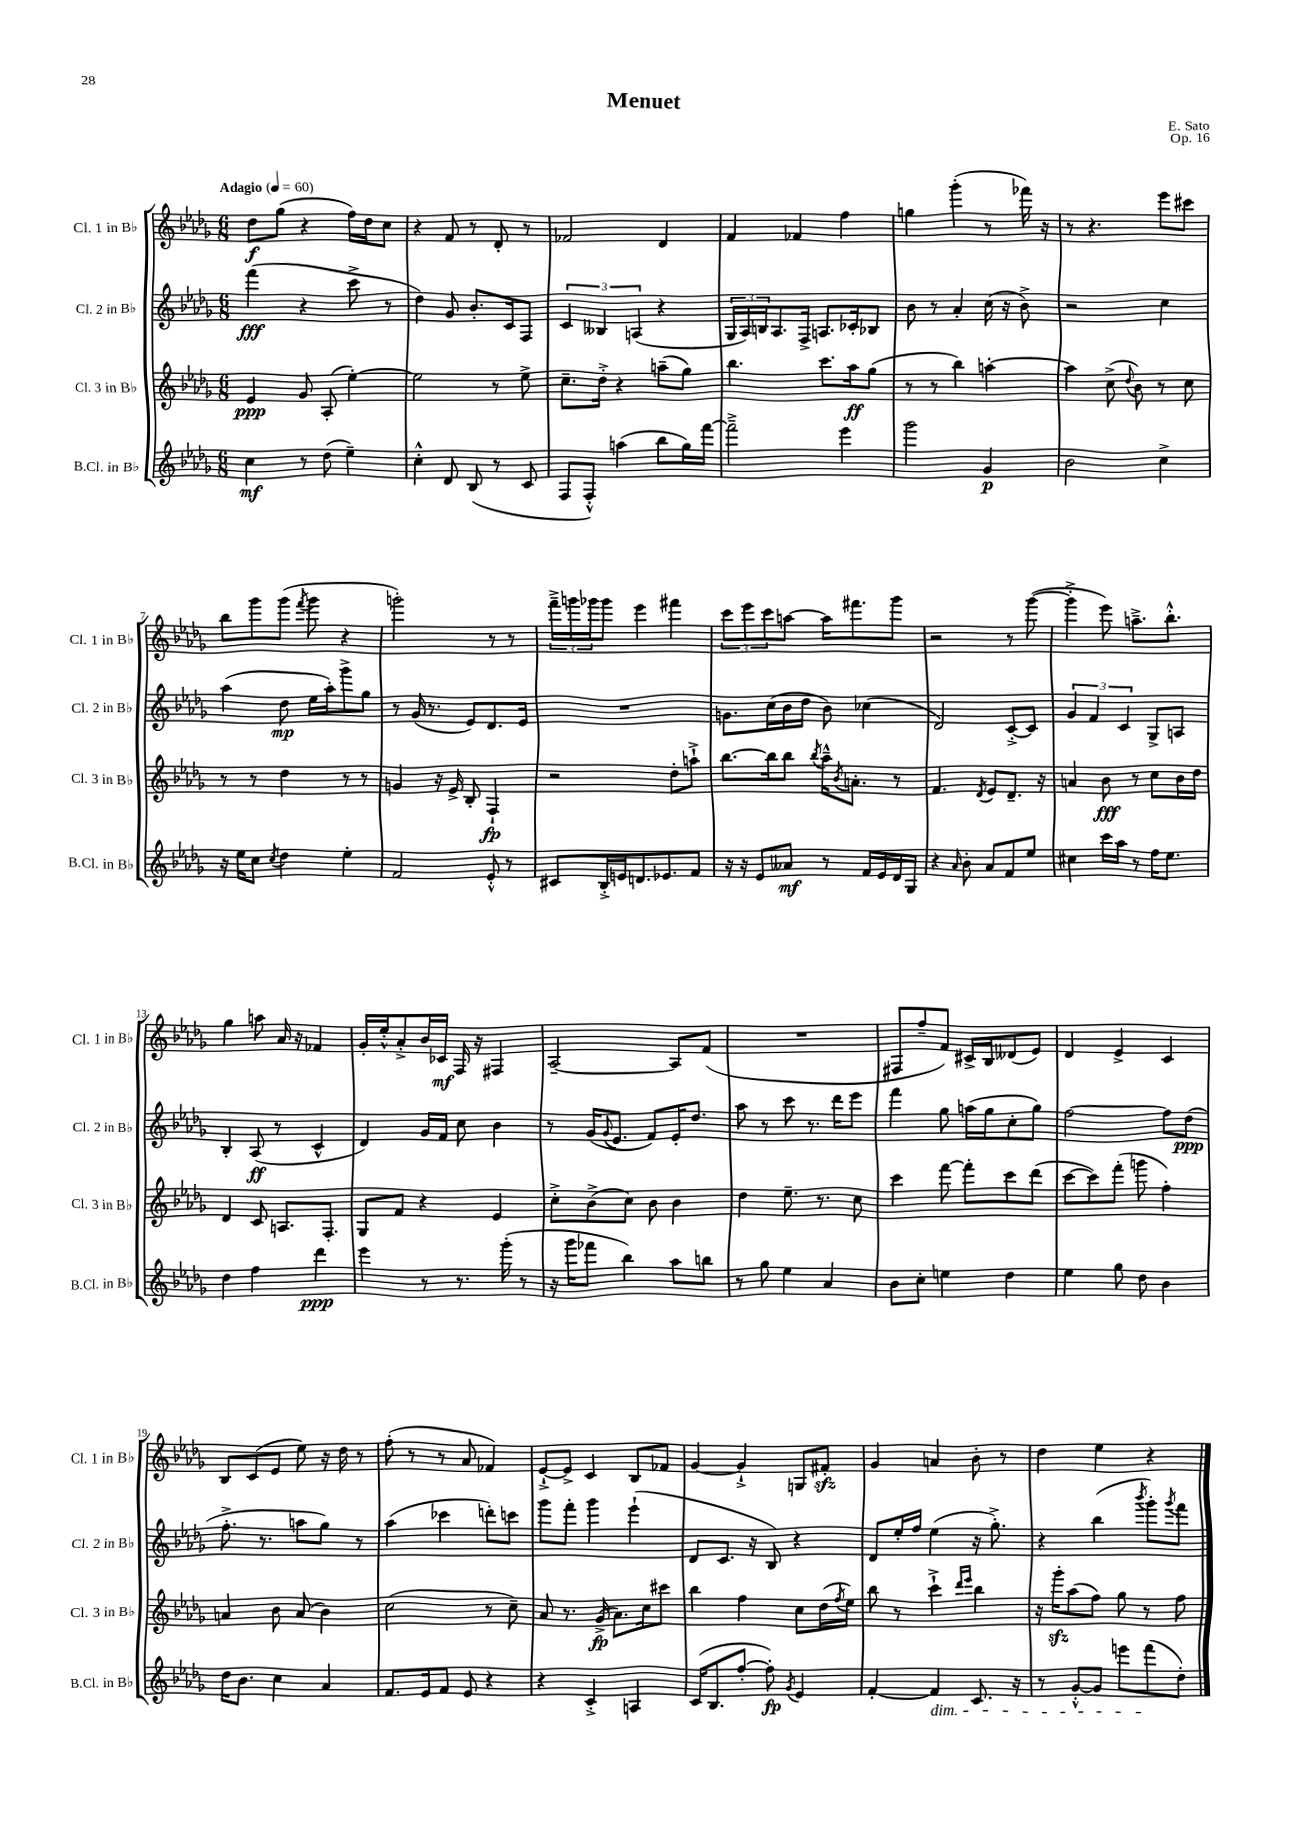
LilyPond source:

\header { title = "Menuet" composer = "E. Sato" opus = "Op. 16" }
<<
\new StaffGroup <<
\new Staff = "s0" \with { instrumentName = "Cl. 1 in Bb" shortInstrumentName = "Cl. 1 in Bb" } {
    \clef treble \key des \major \numericTimeSignature \time 6/8 \tempo "Adagio" 4 = 60
    des''8\f ges''8( r4 f''16) des''16 c''8 |
    r4 f'8 r8 des'8-. r8 |
    fes'2 des'4 |
    f'4 fes'4 f''4 |
    g''4 ges'''4-.( r8 fes'''16) r16 |
    r8 r4. ees'''8 cis'''8 |
    bes''8 ges'''8 ges'''8( \acciaccatura { f'''8 } ges'''8 r4 |
    g'''2-.) r8 r8 |
    \tuplet 3/2 { f'''16---> g'''16 ges'''16 } ges'''8 ees'''4 fis'''4 |
    \tuplet 3/2 { c'''8 ees'''8 c'''8 } a''8~ a''16 fis'''8. ges'''8 |
    r2 r8 ges'''8~( |
    ges'''4-.-> ees'''8) a''8.---> bes''8.-.-^ |
    ges''4 a''8 aes'16 r16 fes'4 |
    ges'16-. ees''16-.-^ aes'8-.-> bes'16 ces'16\mf f16 r16 fis4 |
    aes2~-- aes8 f'8( |
    R2. |
    fis8 f''8-- f'8) cis'16-> bes16 deses'8( ees'8) |
    des'4 ees'4-> c'4 |
    bes8 c'8( ees'8 ees''8) r16 des''16 r8 |
    f''8-.( r8 r8 aes'8 fes'4) |
    ees'8~-!-> ees'8-> c'4 bes8 fes'8 |
    ges'4~ ges'4-!-> g8 fis'8-.\sfz |
    ges'4 a'4 bes'8-. r8 |
    des''4 ees''4 r4 \bar "|." |
}
\new Staff = "s1" \with { instrumentName = "Cl. 2 in Bb" shortInstrumentName = "Cl. 2 in Bb" } {
    \clef treble \key des \major \numericTimeSignature \time 6/8
    f'''4\fff( r4 c'''8-> r8 |
    des''4) ges'8 bes'8.-. c'16 f8 |
    \tuplet 3/2 { c'4 beses4 a4( } r4 |
    \tuplet 3/2 { ges16 aes16) b16 } aes8. f16-> a8. ces'16-. bes8 |
    bes'8 r8 aes'4-. c''16( r16 bes'8->) |
    r2 c''4 |
    aes''4( des''8\mp ees''16 aes''16-.) ges'''8-> ges''8 |
    r8 ges'16( r8. ees'8) des'8. ees'16 |
    R2. |
    g'8. c''16( bes'16 des''16 bes'8) ces''4( |
    des'2) c'8~-.-> c'8 |
    \tuplet 3/2 { ges'4 f'4 c'4 } ges8-> a8 |
    bes4-. aes8\ff( r8 c'4-^ |
    des'4) ges'16 f'16 c''8 bes'4 |
    r8 ges'16( \appoggiatura { ges'8 } ees'8. f'8) ees'16-. des''8. |
    aes''8 r8 c'''8 r8. des'''16 ees'''8 |
    f'''4 ges''8 a''16( ges''16 c''8-. ges''8) |
    f''2~ f''8 des''8\ppp( |
    f''8.-.-> r8. a''8 ges''8) r8 |
    aes''4( ces'''4 d'''8-.) c'''8 |
    ges'''8 f'''8-. ges'''4 ees'''4-!( |
    des'8 c'8. r16 bes8) r4 |
    des'8 ees''16-. f''16 ees''4( r16 ges''8.-.->) |
    r4 bes''4( \acciaccatura { bes'''8 } ges'''8-.) \acciaccatura { ges'''8 } f'''8 \bar "|." |
}
\new Staff = "s2" \with { instrumentName = "Cl. 3 in Bb" shortInstrumentName = "Cl. 3 in Bb" } {
    \clef treble \key des \major \numericTimeSignature \time 6/8
    ees'4\ppp ges'8 aes8-.( ees''4~-.) |
    ees''2 r8 ees''8-> |
    c''8.-- des''16-.-> r4 a''8--( ges''8) |
    bes''4. c'''8. aes''16\ff ges''8( |
    r8 r8 bes''4) a''4~-. |
    a''4 c''8->( \appoggiatura { des''8 } bes'8) r8 c''8 |
    r8 r8 des''4 r8 r8 |
    g'4 r16 ees'16-> bes8-. f4-!\fp |
    r2 des''8-. a''8-!-> |
    bes''8.~ bes''16 bes''8 \acciaccatura { bes''8 } aes''16---^ \acciaccatura { bes'8 } a'8.-. r8 |
    f'4. \acciaccatura { des'8 } ees'8 des'8.-- r16 |
    a'4 bes'8\fff r8 c''8 bes'16 des''16 |
    des'4 c'8 a8. f8.-. |
    ges8 f'8 r4 ees'4 |
    c''8-.-> bes'8->( c''8) bes'8 bes'4 |
    des''4 ees''8.-- r8. c''8 |
    c'''4 f'''8~ f'''8-. c'''8 des'''8( |
    c'''8~ c'''8) f'''8-.( g'''8 f''4-.) |
    a'4 bes'8 a'8( bes'4) |
    c''2( r8 c''8--) |
    aes'8 r8. ges'16->\fp( aes'8.) c''16 cis'''8 |
    bes''4 f''4 c''8 des''16( \acciaccatura { f''8 } ees''16) |
    bes''8 r8 c'''4-!-> \grace { des'''16 ees'''16 } bes''4 |
    r16 ges'''16-.\sfz aes''8( f''8) ges''8 r8 f''8 \bar "|." |
}
\new Staff = "s3" \with { instrumentName = "B.Cl. in Bb" shortInstrumentName = "B.Cl. in Bb" } {
    \clef treble \key des \major \numericTimeSignature \time 6/8
    c''4\mf r8 des''8( ees''4--) |
    c''4-.-^ des'8 bes8( r8 c'8 |
    f8 f8-.-^) a''4( bes''8 ges''16) f'''16~ |
    f'''2---> ees'''4 |
    ges'''2 ges'4\p |
    bes'2 c''4-> |
    r16 ees''16 c''8 \acciaccatura { c''8 } des''4 ees''4-. |
    f'2 ees'8-.-^ r8 |
    cis'8 bes16-.-> e'16 d'8. ees'8. f'8 |
    r16 r16 ees'8 aeses'8\mf r8 f'16 ees'16 des'16 ges16 |
    r4 \grace { aes'16 } bes'8-. aes'8 f'8 ees''8 |
    cis''4 c'''16 aes''16 r8 f''16 ees''8. |
    des''4 f''4 des'''4\ppp |
    ees'''4 r8 r8. ges'''16-.( r8 |
    r16 ges'''16 fes'''8 bes''4) aes''8 b''8 |
    r8 ges''8 ees''4 aes'4 |
    bes'8 c''8-. e''4 des''4 |
    ees''4 ges''8 des''8 bes'4 |
    des''16 bes'8. c''4 aes'4 |
    f'8. ees'16 f'8 ees'8 r4 |
    r4 c'4-.-> a4 |
    c'16( bes8. f''8~-. f''8-.\fp) \acciaccatura { ges'8 } ees'4 |
    f'4~-. f'4\dim c'8. r16 |
    r8 ges'8~-.-^ ges'8 e'''8 f'''8\!( des''8-.) \bar "|." |
}
>>
>>
